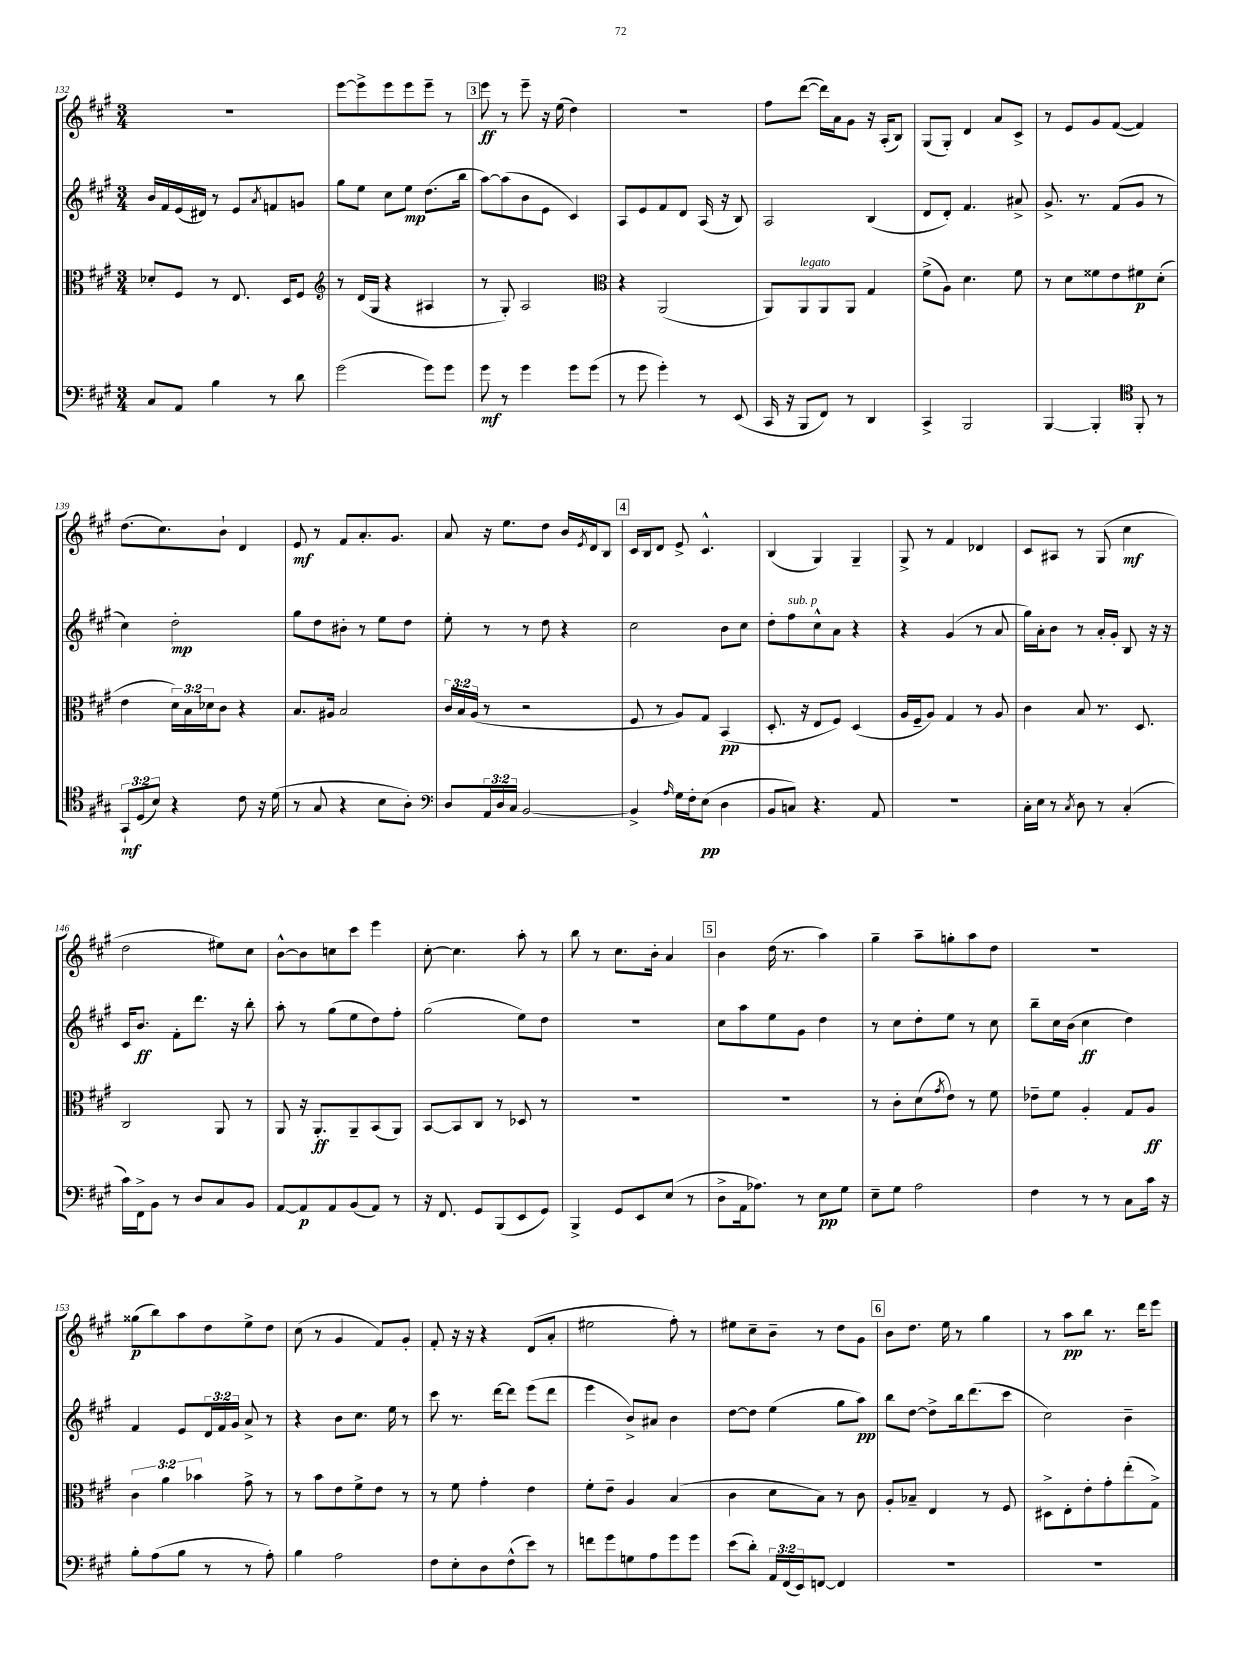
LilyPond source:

<<
\new StaffGroup <<
\new Staff = "s0" {
    \clef treble \key a \major \numericTimeSignature \time 3/4
    R2. |
    e'''8~ e'''8-> e'''8 e'''8 e'''8-- r8 |
    \mark \markup { \box "3" } e'''8\ff r8 e'''8-- r16 e''16( d''4) |
    R2. |
    fis''8 d'''8~( d'''16) a'16 gis'8 r16 a16-.( b8) |
    gis8( gis8-.) d'4 a'8 cis'8-> |
    r8 e'8 gis'8 fis'8~( fis'4) |
    d''8.( cis''8.) b'8-! d'4 |
    e'8\mf r8 fis'8 a'8.-. gis'8. |
    a'8 r16 e''8. d''8 b'16 \acciaccatura { e'8 } d'16 b8 |
    \mark \markup { \box "4" } cis'16 b16 d'8 e'8-> cis'4.-^ |
    b4( gis4) gis4-- |
    gis8-> r8 fis'4 des'4 |
    cis'8 ais8 r8 gis8( cis''4\mf |
    d''2 eis''8) cis''8 |
    b'8~-^ b'8 c''8 cis'''8 e'''4 |
    cis''8~-. cis''4. a''8-. r8 |
    b''8 r8 cis''8. b'16-. a'4 |
    \mark \markup { \box "5" } b'4 d''16( r8. a''4) |
    gis''4-- a''8-- g''8-. a''8 d''8 |
    R2. |
    gisis''8\p( b''8) a''8 d''8 e''8-> d''8 |
    cis''8( r8 gis'4 fis'8) gis'8-. |
    fis'8-. r16 r16 r4 d'8( a'8-. |
    eis''2 fis''8-.) r8 |
    eis''8 cis''8-- b'8-- r8 d''8 gis'8 |
    \mark \markup { \box "6" } b'8 d''8. e''16 r8 gis''4 |
    r8 a''8\pp b''8 r8. d'''16 e'''8 \bar "|." |
}
\new Staff = "s1" {
    \clef treble \key a \major \numericTimeSignature \time 3/4 \override Staff.TupletNumber.text = #tuplet-number::calc-fraction-text
    b'16 fis'16 e'16( dis'16) r8 e'8 \acciaccatura { a'8 } f'8 g'8 |
    gis''8 e''8 cis''8 e''8\mp d''8.( b''16 |
    \mark \markup { \box "3" } a''8~) a''8( b'8 e'8 cis'4) |
    a8 e'8 fis'8 d'8 a16( r16 b8) |
    a2 b4( |
    d'8 d'8-.) fis'4. ais'8-> |
    gis'8.-> r8. fis'8( gis'8 r8 |
    cis''4) d''2-.\mp |
    gis''8 d''8 bis'8-. r8 e''8 d''8 |
    e''8-. r8 r8 d''8 r4 |
    \mark \markup { \box "4" } cis''2 b'8 cis''8 |
    d''8-. fis''8^\markup { \italic "sub. p" } cis''8-^ a'8 r4 |
    r4 gis'4( r8 a'8 |
    gis''16) a'16-. b'8 r8 a'16-. gis'16-. b8 r16 r16 |
    cis'16 b'8.\ff fis'8-. d'''8. r16 b''8-. |
    a''8-. r8 gis''8( e''8 d''8) fis''8-. |
    gis''2( e''8) d''8 |
    R2. |
    \mark \markup { \box "5" } cis''8 a''8 e''8 gis'8 d''4 |
    r8 cis''8 d''8-. e''8 r8 cis''8 |
    b''8-- cis''16 b'16( cis''4\ff d''4) |
    fis'4 e'8 \tuplet 3/2 { d'16 fis'16 gis'16 } a'8-> r8 |
    r4 b'8 cis''8. e''16 r8 |
    cis'''8 r8. d'''16~ d'''8 e'''8( d'''8 |
    e'''4 b'8->) ais'8 b'4 |
    d''8~ d''8 e''4( gis''8 a''8\pp) |
    \mark \markup { \box "6" } b''8 d''8~ d''8-> b''16 d'''8.( cis'''8 |
    cis''2) b'4-- \bar "|." |
}
\new Staff = "s2" {
    \clef alto \key a \major \numericTimeSignature \time 3/4 \override Staff.TupletNumber.text = #tuplet-number::calc-fraction-text
    des'8-. fis8 r8 e8. d16 fis8 |
    \clef treble r8 d'16( gis16 r4 ais4 |
    \mark \markup { \box "3" } r8 gis8-.) a2 |
    \clef alto r4 a,2( |
    a,8) a,8^\markup { \italic "legato" } a,8 a,8 gis4 |
    fis'8->( a8) d'4. fis'8 |
    r8 d'8 fisis'8 e'8 fis'8\p d'8-.( |
    e'4 \tuplet 3/2 { d'16) b16 des'16 } cis'8 r4 |
    b8. ais16 b2 |
    \tuplet 3/2 { cis'16 b16 a16( } r8 r2 |
    \mark \markup { \box "4" } fis8 r8 a8) gis8 b,4\pp( |
    d8.-. r16 e8 fis8) d4( |
    a16 fis16-- a8) gis4 r8 a8 |
    cis'4 b8 r8. d8. |
    cis2 a,8 r8 |
    a,8 r16 a,8.-.\ff a,8-- b,8( a,8) |
    b,8~ b,8 cis8 r8 des8 r8 |
    R2. |
    \mark \markup { \box "5" } R2. |
    r8 cis'8-. d'8( \acciaccatura { gis'8 } e'8) r8 fis'8 |
    ees'8-- fis'8 a4-. gis8 a8\ff |
    \tuplet 3/2 { cis'4 a'4 bes'4 } gis'8-> r8 |
    r8 b'8 e'8 fis'8-> e'8 r8 |
    r8 fis'8 gis'4-. e'4 |
    fis'8-. e'8-- a4 b4( |
    cis'4 d'8 b8) r8 cis'8 |
    \mark \markup { \box "6" } a8-. bes8-- e4 r8 fis8 |
    dis8-> e8-. e'8-. gis'8-. e''8-.( gis8->) \bar "|." |
}
\new Staff = "s3" {
    \clef bass \key a \major \numericTimeSignature \time 3/4 \override Staff.TupletNumber.text = #tuplet-number::calc-fraction-text
    cis8 a,8 b4 r8 d'8 |
    gis'2( gis'8) gis'8 |
    \mark \markup { \box "3" } gis'8\mf r8 gis'4 gis'8 gis'8( |
    r8 gis'8 gis'4-.) r8 e,8( |
    cis,16 r16 b,,8 fis,8) r8 d,4 |
    cis,4-> b,,2 |
    b,,4~ b,,4-. \clef tenor fis,8-. r8 |
    \tuplet 3/2 { gis,8-!\mf d8( b8) } r4 cis'8 r16 d'16( |
    r8 gis8 r4 b8 a8-.) |
    \clef bass d8 \tuplet 3/2 { a,16 d16 cis16 } b,2~ |
    \mark \markup { \box "4" } b,4-> \grace { a16 } gis16 fis16-. e8\pp( d4 |
    b,8 c8) r4. a,8 |
    R2. |
    cis16-. e16 r8 \acciaccatura { cis8 } d8 r8 cis4-.( |
    cis'16) fis,16-> b,8 r8 d8 cis8 b,8 |
    a,8~ a,8\p a,8 b,8( a,8) r8 |
    r16 fis,8. gis,8 b,,8( e,8 gis,8) |
    b,,4-> gis,8 e,8 e8( r8 |
    \mark \markup { \box "5" } d8-> a,16 aes8.) r8 e8\pp gis8 |
    e8-- gis8 a2 |
    fis4 r8 r8 cis8 cis'16 r16 |
    b8-. a8( b8 r8 r8 a8-.) |
    b4 a2 |
    fis8 e8-. d8 fis8-^( e'8) r8 |
    f'8 gis'8 g8 a8 gis'8 gis'8 |
    e'8( d'8-.) \tuplet 3/2 { a,16 fis,16( e,16) } f,8~ f,4 |
    \mark \markup { \box "6" } R2. |
    R2. \bar "|." |
}
>>
>>
\layout { \context { \Score currentBarNumber = #132 } }
